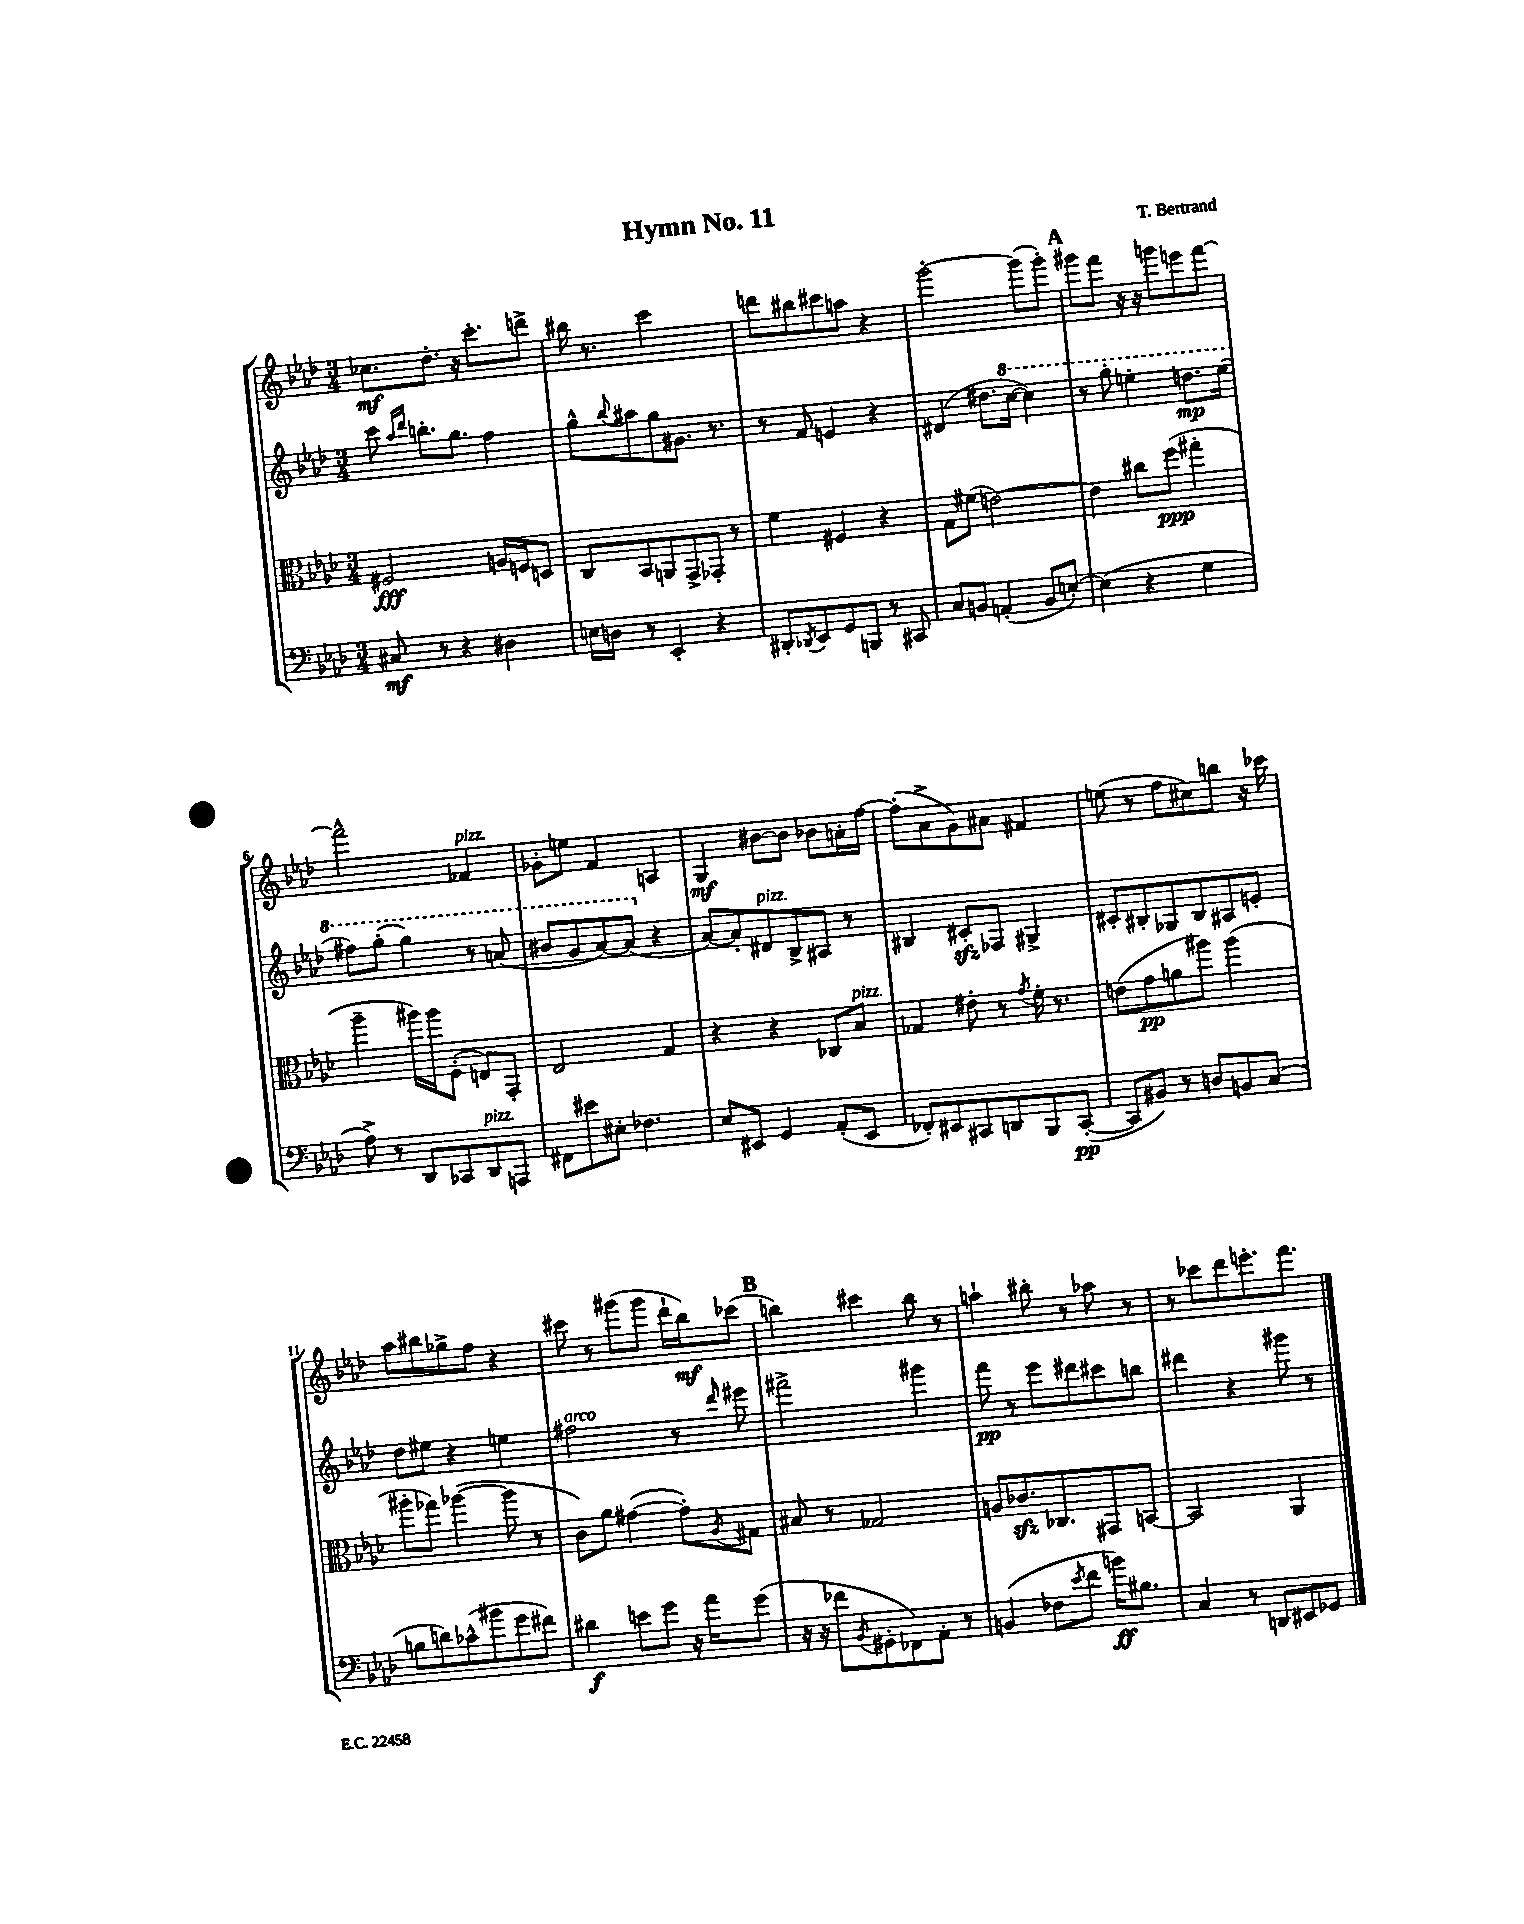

**kern	**kern	**kern	**kern
*staff4	*staff3	*staff2	*staff1
*clefF4	*clefC3	*clefG2	*clefG2
*k[b-e-a-d-]	*k[b-e-a-d-]	*k[b-e-a-d-]	*k[b-e-a-d-]
*M3/4	*M3/4	*M3/4	*M3/4
8C#/	2F#/	8ccc\	8.cc-\L
.	.	16qqaa-/LL	.
.	.	16qqddd-/JJ	.
8r	.	8.bb'\L	.
.	.	.	8.dd-'\J
4r	.	.	.
.	.	8.gg\J	.
.	.	.	16r
.	.	.	8.ccc'\L
4D#\	16A/LL	4ff\	.
.	16F/J	.	.
.	8D/J	.	8ddd^\J
=	=	=	=
16E\LL	8C/L	8gg^^\L	16bb#\
16D\JJ	.	.	8.r
.	.	8qqbb-/	.
8r	8BB-/	8aa#\	.
4EE-'/	8AA/	8gg\	2ccc\
.	8GG^/	8.g#\J	.
4r	8GG-'/J	.	.
.	.	8.r	.
.	8r	.	.
=	=	=	=
8DD#'/L	4f\	8r	8ddd\L
8qDD-/	.	.	.
8EE-/	.	8f/	8bb#\
8GG/	4F#/	4e/	8ccc#\
8BBB/J	.	.	8aa\J
8r	4r	4r	4r
8CC#/	.	.	.
=	=	=	=
8C/L	8G\L	(4d#/	[2ggg'\
8BB/J	(8f#\J	.	.
(4AA'/	[2e\)	8.dd#\L	.
.	.	[16ccc\Jk	.
8BB/L	.	4ccc\])	(8ggg\]L
[8E'/J)	.	.	8ggg'\J)
=	=	=	=
(4E\]	4e\]	8r	8ggg#\L
.	.	8ggg'\	8fff\J
4r	8cc#\L	4eee'\	16r
.	.	.	16r
.	(8ff\J	.	8ggg\L
4G\	4gg#'\	8.ddd\L	8eee\
.	.	.	[8fff\J
.	.	(16eee\Jk	.
=	=	=	=
8A-^\)	4aa-~\	8fff#\L)	2fff^^\]
8r	.	(8ggg'\J	.
8DD-/L	16aa#\LL)	4ggg\)	.
.	16aa#\J	.	.
8CC-/	(8F'\J	.	.
8DD-/	8E/L)	8r	4f-/
8AAA/J	8GG'/J	(8aa/	.
=	=	=	=
8FF#\L	2E-/	8bb#/L	8g-'\L
8e#\	.	8gg/	8ee\J
8E#'\J	.	[8aa-/)	4f/
4.F-\	.	(8aa-/]J	.
.	4G/	4r	4A/
=	=	=	=
8E-/L	4r	[8a-/L)	4G/
8EE#/J	.	8a-'/]	.
4GG/	4r	8d#/	[8b#\L
.	.	8B-^/	8b#\]J
(8AA-'/L	8C-/L	8A#/J	8b-\L
8EE#/J	8B-/J	8r	16a'\L
.	.	.	[16ff\JJ
=	=	=	=
8FF-'/L)	4G-/	4B#/	(8ff'\]L
8EE#/	.	.	8a-^\
8CC#/	8e#'\	8c#'/L	8g\)
8DD/	8r	8F-/J	8a#\J
.	8qg/	.	.
8BBB-/	16f'\	4G#^/	4f#/
.	8.r	.	.
([8CC#'/J	.	.	.
=	=	=	=
8CC#/]L	(8e\L	8c#'/L	(8ee\
8BB#/J)	8g\	8B#'/	8r
8r	8a\	8G-/	8ff\L
8D/L	8aa#\J)	8B#/	8cc#\)
8BB/	(4aa#\	8A#/	8bb\J
(8C/J	.	8e'/J	16r
.	.	.	16ccc-\
=	=	=	=
8B\L	8aa#'\L	8dd-\L	8aa-\L
8d\)	8gg-\J)	8ee#\J	8bb#\
(8c-^^\	([4aa-\	4r	8gg-^\
8b#\	.	.	8ff\J
8g\	8aa-\]	4ee\	4r
8f#\J)	8r	.	.
=	=	=	=
4d#\	8c\L)	2ff#\	8ccc#\
.	8a-\J	.	8r
8e\L	([4g#\	.	(8ggg#\L
8g\J	.	.	8ggg#\J
16r	8g#'\]L)	8r	16ddd-`\LL
16a-\LK	.	.	16bb-\J)
.	8qA-/	16qqddd-/	.
(8g\J	8G#\J	8eee#\	(8ccc-\J
=	=	=	=
16r	8B#/	2fff#^\	4bb\)
16r	.	.	.
8f-\L	8r	.	.
8qBB-/	.	.	.
8GG#'\	2G-/	.	4ccc#\
8FF-\)	.	.	.
8AA-'\J	.	4ggg#\	8bb\
8r	.	.	8r
=	=	=	=
(4BB/	8A/L	8fff\	4aa`\
.	8.c-/	8r	.
8F-\L	.	8eee-\L	8bb#'\
.	8.C-/	.	.
8qe-/	.	.	.
8f\J	.	8ddd#\	8r
16b\LK)	8GG#/	8ccc#\	8aa-\
8.B#\J	.	.	.
.	[8BB/J	8bb\J	8r
=	=	=	=
4C/	2BB/]	4ddd#\	8r
.	.	.	8ccc-\L
8r	.	4r	8ddd-\
8DD/L	.	.	8.eee'\
8EE#/	4AA-/	8ggg#\	.
.	.	.	8.fff\J
8GG-/J	.	8r	.
==	==	==	==
*-	*-	*-	*-
